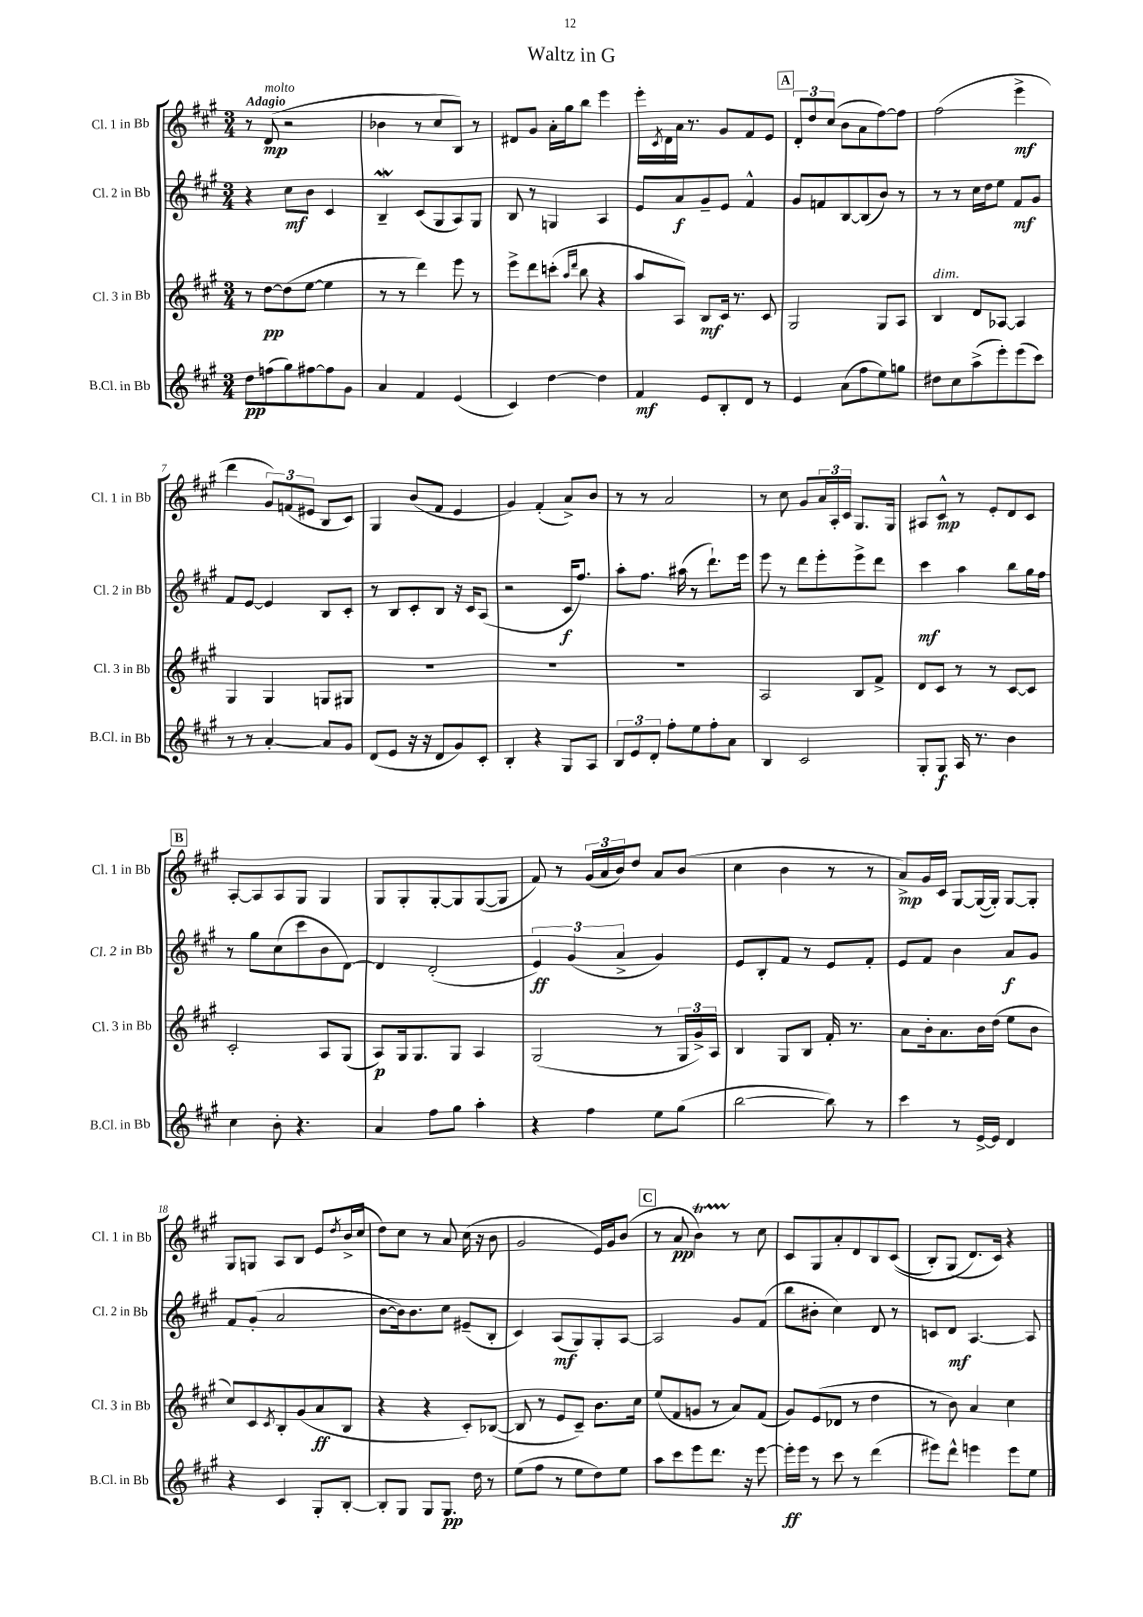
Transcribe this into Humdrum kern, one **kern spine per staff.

**kern	**dynam	**kern	**dynam	**kern	**dynam	**kern	**dynam
*part4	*part4	*part3	*part3	*part2	*part2	*part1	*part1
*staff4	*staff4	*staff3	*staff3	*staff2	*staff2	*staff1	*staff1
*I"B.Cl. in Bb	*	*I"Cl. 3 in Bb	*	*I"Cl. 2 in Bb	*	*I"Cl. 1 in Bb	*
*I'B.Cl. in Bb	*	*I'Cl. 3 in Bb	*	*I'Cl. 2 in Bb	*	*I'Cl. 1 in Bb	*
*clefG2	*	*clefG2	*	*clefG2	*	*clefG2	*
*k[f#c#g#]	*	*k[f#c#g#]	*	*k[f#c#g#]	*	*k[f#c#g#]	*
*M3/4	*	*M3/4	*	*M3/4	*	*M3/4	*
=1	=1	=1	=1	=1	=1	=1	=1
!	!	!	!	!	!	!LO:TX:a:B:t=Adagio	!
8dd\L	pp	8r	.	4r	.	8r	.
!	!	!	!	!	!	!LO:TX:a:i:t=molto	!
(8ffn\	.	[8dd\L	pp	.	.	(8d/	mp
8gg#\)	.	(8dd\]	.	8cc#\L	mf	2r	.
[8ff#X\	.	[8ee\J	.	8b\J	.	.	.
8ff#\]	.	4ee\]	.	4c#/	.	.	.
8g#\J	.	.	.	.	.	.	.
=2	=2	=2	=2	=2	=2	=2	=2
4a/	.	8r	.	4BW~/	.	4b-X\	.
.	.	8r	.	.	.	.	.
4f#/	.	4ddd\)	.	(8c#/L	.	8r	.
.	.	.	.	8G#/	.	8cc#/L	.
(4e/	.	8eee\	.	8A/)	.	8B/J)	.
.	.	8r	.	8G#/J	.	8r	.
=3	=3	=3	=3	=3	=3	=3	=3
4c#/)	.	8eee^\L	.	8B/	.	8d#X/L	.
.	.	8ddd\	.	8r	.	8g#/J	.
[4dd\	.	(8cccn'\J	.	4Gn/	.	16a'\LL	.
.	.	.	.	.	.	16gg#\J	.
.	.	16qqaa/LL	.	.	.	.	.
.	.	16qqddd/JJ	.	.	.	.	.
.	.	8bb\	.	.	.	8bb\J	.
4dd\]	.	4r	.	4A/	.	4eee\	.
=4	=4	=4	=4	=4	=4	=4	=4
4f#/	mf	8aa/L	.	8e/L	.	16eee'\LL	.
.	.	.	.	.	.	8qc#/	.
.	.	.	.	.	.	16d\	.
.	.	8A/J)	.	8a/	f	16a\JJ	.
.	.	.	.	.	.	8.r	.
8e/L	.	8B/L	mf	8g#~/	.	.	.
8B'/	.	16c#/Jk	.	8e/J	.	8g#/L	.
.	.	8.r	.	.	.	.	.
8d/J	.	.	.	4f#^^/	.	8f#/	.
8r	.	8c#/	.	.	.	8e/J	.
!!LO:REH:place=s1:t=A
=5	=5	=5	=5	=5	=5	=5	=5
4e/	.	2G#/	.	8g#/L	.	12d'/L	.
.	.	.	.	.	.	12dd/	.
.	.	.	.	8fn/	.	.	.
.	.	.	.	.	.	(12cc#/J	.
(8a\L	.	.	.	[8B/	.	8b\L	.
8ff#\	.	.	.	(8B/]	.	8a\	.
8ee\)	.	8G#/L	.	8b/J)	.	[8ff#\)	.
8ggn\J	.	8A/J	.	8r	.	8ff#\J]	.
=6	=6	=6	=6	=6	=6	=6	=6
!	!	!LO:TX:a:i:t=dim.	!	!	!	!	!
8dd#X\L	.	4B/	.	8r	.	(2ff#\	.
8cc#\	.	.	.	8r	.	.	.
(8aa^\	.	8d/L	.	16cc#\LL	.	.	.
.	.	.	.	16dd\J	.	.	.
8eee'\)	.	[8A-X/J	.	8ee\J	.	.	.
(8eee\	.	4A-/]	.	8f#/L	mf	4eee^\	mf
8ccc#\J)	.	.	.	8g#/J	.	.	.
!!LO:LB:g=z
=7	=7	=7	=7	=7	=7	=7	=7
8r	.	4G#/	.	8f#/L	.	4ddd\	.
8r	.	.	.	[8e/J	.	.	.
[4a'/	.	4G#/	.	4e/]	.	12g#/L)	.
.	.	.	.	.	.	(12fn/	.
.	.	.	.	.	.	12e#X/J	.
8a/L]	.	8Gn/L	.	8B/L	.	8B/L	.
8g#/J	.	8G#X/J	.	8c#'/J	.	8c#/J)	.
=8	=8	=8	=8	=8	=8	=8	=8
(8d/L	.	2.r	.	8r	.	4G#/	.
8e/J	.	.	.	8B/L	.	.	.
16r	.	.	.	8c#'/	.	(8b/L	.
16r	.	.	.	.	.	.	.
8d/L	.	.	.	8B/J	.	8f#/J	.
8g#/)	.	.	.	16r	.	4e/	.
.	.	.	.	16c#/KL	.	.	.
8c#'/J	.	.	.	(8A/J	.	.	.
=9	=9	=9	=9	=9	=9	=9	=9
4B'/	.	2.r	.	2r	.	4g#/)	.
4r	.	.	.	.	.	(4f#'/	.
8G#/L	.	.	.	16c#/KL	f	8a^/L)	.
.	.	.	.	8.ff#/J)	.	.	.
8A/J	.	.	.	.	.	8b/J	.
=10	=10	=10	=10	=10	=10	=10	=10
12B/L	.	2.r	.	8aa'\L	.	8r	.
12e/	.	.	.	.	.	.	.
.	.	.	.	8.ff#\J	.	8r	.
12d'/J	.	.	.	.	.	.	.
8ff#'\L	.	.	.	.	.	2a/	.
.	.	.	.	(16aa#X\	.	.	.
8ee\	.	.	.	8r	.	.	.
8ff#'\	.	.	.	8.ddd`\L)	.	.	.
8a\J	.	.	.	.	.	.	.
.	.	.	.	16eee\Jk	.	.	.
=11	=11	=11	=11	=11	=11	=11	=11
4B/	.	2A/	.	8eee\	.	8r	.
.	.	.	.	8r	.	8cc#\	.
2c#/	.	.	.	8ddd\L	.	8g#/L	.
.	.	.	.	8eee'\	.	24a/L	.
.	.	.	.	.	.	24A'/	.
.	.	.	.	.	.	24c#/JJ	.
.	.	8B/L	.	8eee^\	.	8.G#/L	.
.	.	8f#^/J	.	8ddd\J	.	.	.
.	.	.	.	.	.	16G#/Jk	.
=12	=12	=12	=12	=12	=12	=12	=12
8G#'/L	.	8d/L	.	4ccc#\	mf	8A#X/L	.
8G#/J	f	8c#/J	.	.	.	8c#^^/J	mp
16A/	.	8r	.	4aa\	.	8r	.
8.r	.	.	.	.	.	.	.
.	.	8r	.	.	.	8e'/L	.
4b\	.	[8c#/L	.	8bb\L	.	8d/	.
.	.	8c#/J]	.	16gg#\L	.	8c#/J	.
.	.	.	.	16ff#\JJ	.	.	.
!!LO:LB:g=z
!!LO:REH:place=s1:t=B
=13	=13	=13	=13	=13	=13	=13	=13
4cc#\	.	2c#'/	.	8r	.	[8A'/L	.
.	.	.	.	8gg#\L	.	8A/]	.
8b'\	.	.	.	(8cc#\	.	8A/	.
4.r	.	.	.	8ccc#\	.	8G#/J	.
.	.	8A/L	.	8b\	.	4G#/	.
.	.	(8G#/J	.	[8d\J)	.	.	.
=14	=14	=14	=14	=14	=14	=14	=14
4a/	.	8A/L)	p	4d/]	.	8G#/L	.
.	.	16G#/k	.	.	.	8G#'/	.
.	.	8.G#/	.	.	.	.	.
8ff#\L	.	.	.	(2d'/	.	[8G#'/	.
8gg#\J	.	8G#/J	.	.	.	8G#/]	.
4aa'\	.	4A/	.	.	.	([8G#/	.
.	.	.	.	.	.	8G#/J]	.
=15	=15	=15	=15	=15	=15	=15	=15
4r	.	(2G#/	.	6e/)	ff	8f#/)	.
.	.	.	.	.	.	8r	.
.	.	.	.	(6g#/	.	.	.
4ff#\	.	.	.	.	.	(24g#/LL	.
.	.	.	.	.	.	24a/	.
.	.	.	.	6a^/	.	24b/J)	.
.	.	.	.	.	.	8dd/J	.
8ee\L	.	8r	.	4g#/)	.	8a/L	.
(8gg#\J	.	24G#/LL	.	.	.	(8b/J	.
.	.	24g#^/)	.	.	.	.	.
.	.	24A/JJ	.	.	.	.	.
=16	=16	=16	=16	=16	=16	=16	=16
[2bb\	.	4B/	.	8e/L	.	4cc#\	.
.	.	.	.	8B'/	.	.	.
.	.	8G#/L	.	8f#/J	.	4b\	.
.	.	8B/J	.	8r	.	.	.
8bb\])	.	16f#'/	.	8e/L	.	8r	.
.	.	8.r	.	.	.	.	.
8r	.	.	.	8f#'/J	.	8r	.
=17	=17	=17	=17	=17	=17	=17	=17
4ccc#\	.	8a\L	.	8e/L	.	8a^/L)	mp
.	.	16b'\k	.	8f#/J	.	16g#/L	.
.	.	8.a\	.	.	.	16c#/JJ	.
8r	.	.	.	4b\	.	[8G#/L	.
[16e^/LL	.	16b\L	.	.	.	(16G#/L_	.
16e/JJ]	.	(16dd\JJ	.	.	.	16G#'/JJ])	.
4d/	.	8ee\L	.	8a/L	f	[8G#/L	.
.	.	8b\J	.	8g#/J	.	8G#'/J]	.
!!LO:LB:g=z
=18	=18	=18	=18	=18	=18	=18	=18
4r	.	8cc#/L)	.	8f#/L	.	8G#/L	.
.	.	8c#/	.	(8g#'/J	.	8Gn/J	.
.	.	8qc#/	.	.	.	.	.
4c#/	.	8B'/	.	2a/	.	8A/L	.
.	.	(8g#/	.	.	.	8B/J	.
8G#'/L	.	8a/	ff	.	.	8e/L	.
.	.	.	.	.	.	8qdd/	.
[8B'/J	.	8B/J	.	.	.	(16b^/L	.
.	.	.	.	.	.	16cc#/JJ	.
=19	=19	=19	=19	=19	=19	=19	=19
8B'/L]	.	4r	.	[8b\L	.	8dd\L)	.
8G#/J	.	.	.	16b\k])	.	8cc#\J	.
.	.	.	.	8.b\	.	.	.
8G#/L	.	4r	.	.	.	8r	.
8.G#/J	pp	.	.	8cc#\J	.	8a/	.
.	.	8c#'/L)	.	(8e#X~/L	.	(16cc#\	.
16dd\	.	.	.	.	.	16r	.
8r	.	([8B-X/J	.	8B'/J	.	8b\	.
=20	=20	=20	=20	=20	=20	=20	=20
(8ee\L	.	8B-/]	.	4c#/)	.	2g#/	.
8ff#\J	.	8r	.	.	.	.	.
8r	.	8e/L	.	(8A/L	mf	.	.
8ee\L	.	8c#~/J)	.	8G#/)	.	.	.
8dd\)	.	8.b\L	.	8G#'/	.	16e/LL)	.
.	.	.	.	.	.	16g#/J	.
8ee\J	.	.	.	[8A/J	.	(8b/J	.
.	.	16cc#\Jk	.	.	.	.	.
!!LO:REH:place=s1:t=C
=21	=21	=21	=21	=21	=21	=21	=21
8aa\L	.	(8ee/L	.	2A/]	.	8r	.
8ccc#\	.	8f#/	.	.	.	8a/	pp
8eee\	.	8gn/J	.	.	.	4bT\)	.
8.ddd\J	.	8r	.	.	.	.	.
.	.	8a/L)	.	8g#/L	.	8r	.
16r	.	.	.	.	.	.	.
[8eee\	.	(8f#/J	.	(8f#/J	.	8cc#\	.
=22	=22	=22	=22	=22	=22	=22	=22
16eee'\LL]	ff	8g#/L)	.	8bb\L	.	8c#/L	.
16eee\JJ	.	.	.	.	.	.	.
8r	.	(8e/	.	8b#X'\J	.	8G#/	.
8ccc#\	.	8d-X/J	.	4cc#\)	.	8a'/	.
8r	.	8r	.	.	.	8d/	.
(4ddd\	.	4dd\	.	8d/	.	8B/	.
.	.	.	.	8r	.	((8c#/J	.
=23	=23	=23	=23	=23	=23	=23	=23
8eee#X\L)	.	8r	.	8cn/L	.	8B'/L)	.
8ddd^^\J	.	8b\)	.	8d/J	mf	(8G#/J	.
4eeen\	.	4a/	.	[4.A/	.	8.d/L)	.
.	.	.	.	.	.	16c#/Jk)	.
8eee\L	.	4cc#\	.	.	.	4r	.
8ee\J	.	.	.	8A/]	.	.	.
==	==	==	==	==	==	==	==
*-	*-	*-	*-	*-	*-	*-	*-
